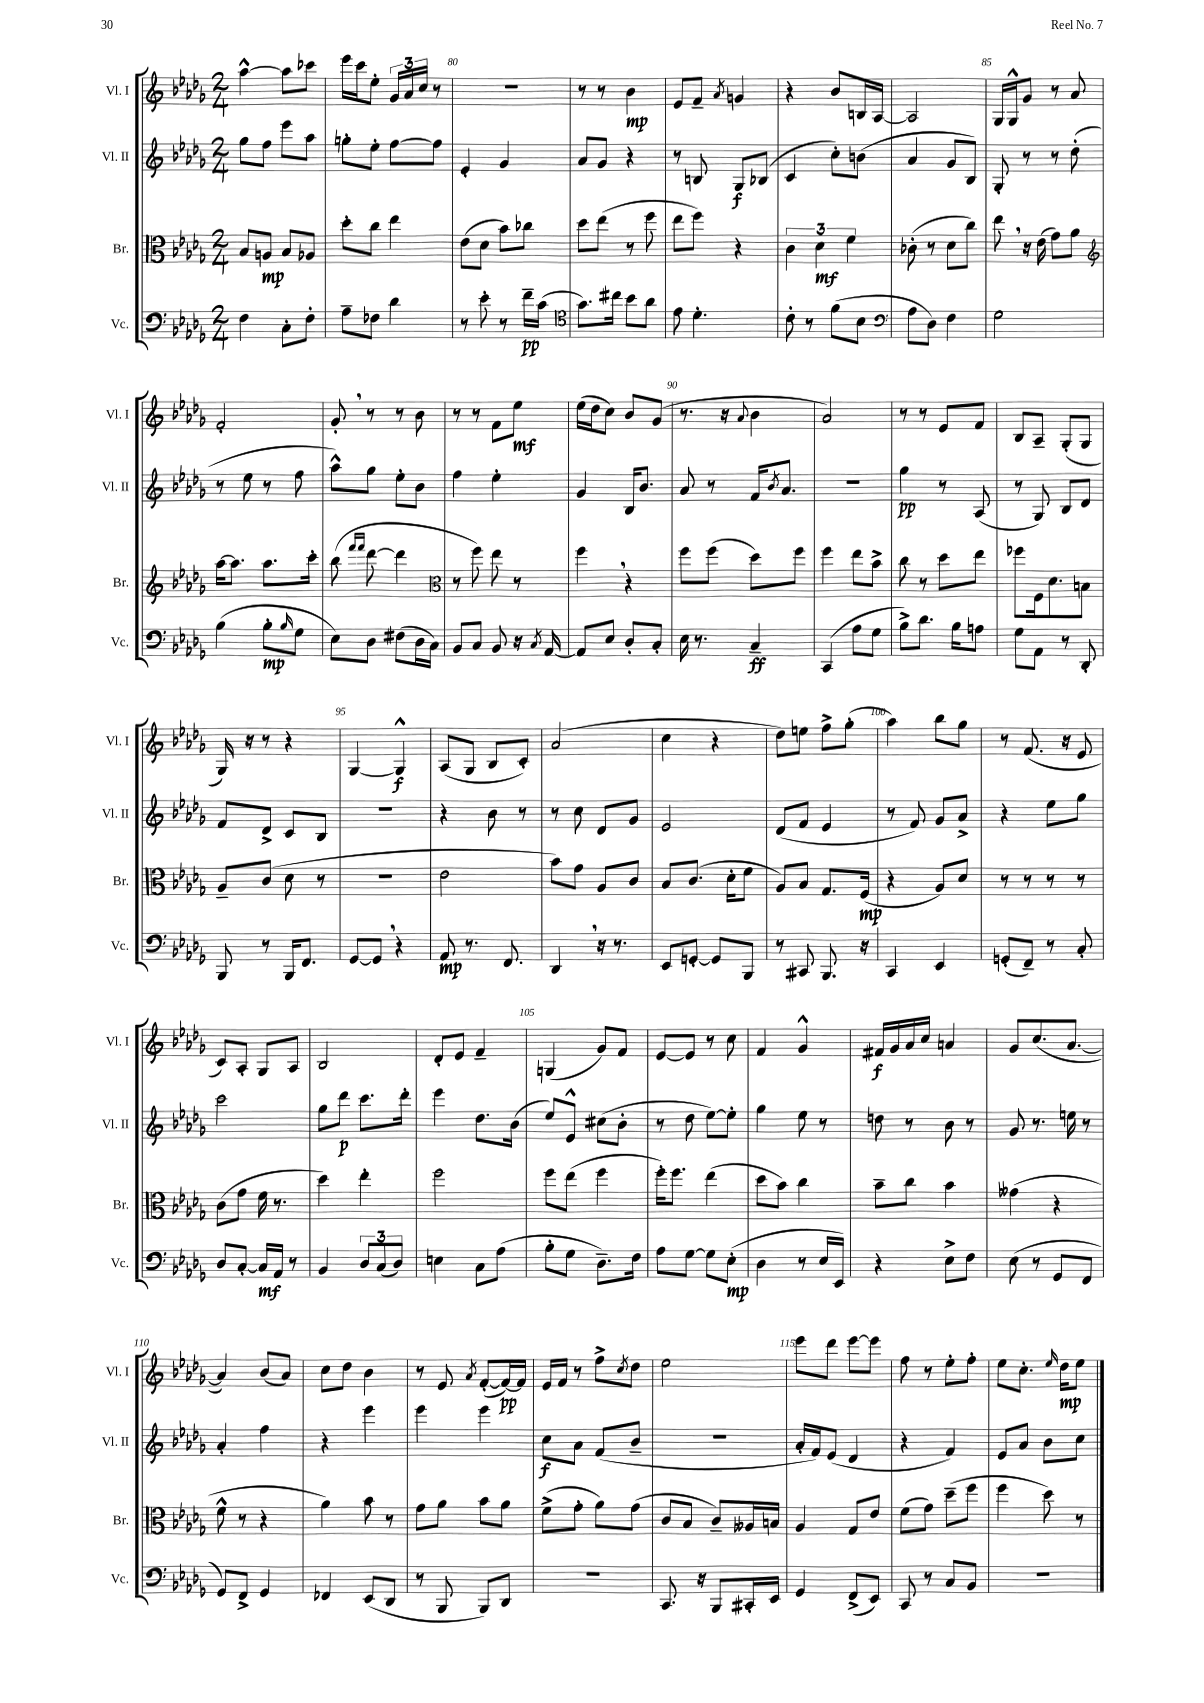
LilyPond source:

<<
\new StaffGroup <<
\new Staff = "s0" \with { instrumentName = "Vl. I" shortInstrumentName = "Vl. I" } {
    \clef treble \key des \major \numericTimeSignature \time 2/4
    aes''4~-^ aes''8 ces'''8 |
    ees'''16 c'''16 ees''8-. \tuplet 3/2 { ges'16 aes'16 c''16 } r8 |
    R2 |
    r8 r8 bes'4\mp |
    ees'8 f'8-- \acciaccatura { aes'8 } g'4 |
    r4 bes'8 b16 aes16~ |
    aes2 |
    ges16 ges16-^ ges'8 r8 aes'8 |
    f'2-. |
    ges'8-. \breathe r8 r8 bes'8 |
    r8 r8 f'8 ees''8\mf |
    ees''16( des''16 c''8) bes'8 ges'8( |
    r8. r16 \appoggiatura { aes'8 } bes'4 |
    aes'2) |
    r8 r8 ees'8 f'8 |
    bes8 aes8-- ges8-.( ges8 |
    ges16) r16 r8 r4 |
    ges4~ ges4-^\f |
    aes8( ges8 bes8 c'8-.) |
    aes'2( |
    c''4 r4 |
    des''8) e''8 f''8-> ges''8-.( |
    aes''4) bes''8 ges''8 |
    r8 f'8.( r16 ees'8 |
    c'8) aes8-. ges8 aes8 |
    bes2 |
    des'8-. ees'8 f'4-- |
    g4( ges'8) f'8 |
    ees'8~ ees'8 r8 c''8 |
    f'4 ges'4-^ |
    fis'16\f ges'16 aes'16 c''16 a'4 |
    ges'8 c''8.( aes'8.~ |
    aes'4) bes'8( aes'8) |
    c''8 des''8 bes'4 |
    r8 ees'8 \acciaccatura { aes'8 } f'8~-.( f'16~\pp) f'16 |
    ees'16 f'16 r8 f''8-> \acciaccatura { c''8 } des''8 |
    ees''2 |
    ees'''8 des'''8 ees'''8~ ees'''8 |
    f''8 r8 ees''8-. f''8-. |
    ees''8 c''8.-. \grace { ees''16 } des''16\mp ees''8 \bar "|." |
}
\new Staff = "s1" \with { instrumentName = "Vl. II" shortInstrumentName = "Vl. II" } {
    \clef treble \key des \major \numericTimeSignature \time 2/4
    ges''8 f''8 ees'''8 aes''8 |
    g''8-. ees''8-. f''8~ f''8 |
    ees'4-. ges'4 |
    aes'8 ges'8 r4 |
    r8 b8 ges8\f bes8( |
    c'4 c''8-.) b'8( |
    aes'4 ges'8 bes8) |
    ges8-. r8 r8 des''8-.( |
    r8 ees''8 r8 f''8 |
    aes''8-^) ges''8 ees''8-. bes'8 |
    f''4 ees''4-. |
    ges'4 bes16 bes'8. |
    aes'8 r8 f'16 \acciaccatura { bes'8 } aes'8. |
    r2 |
    ges''4\pp r8 aes8( |
    r8 ges8) bes8 des'8 |
    f'8 des'8-> c'8 bes8 |
    R2 |
    r4 bes'8 r8 |
    r8 c''8 des'8 ges'8 |
    ees'2 |
    des'8( f'8 ees'4 |
    r8 f'8) ges'8 aes'8-> |
    r4 ees''8 ges''8 |
    c'''2 |
    ges''8 des'''8\p c'''8. des'''16-. |
    ees'''4 des''8. bes'16( |
    ees''8) ees'8-^ cis''8( bes'8-. |
    r8 des''8 ees''8~) ees''8-. |
    ges''4 ees''8 r8 |
    d''8 r8 bes'8 r8 |
    ges'8 r8. e''16 r8 |
    aes'4-. f''4 |
    r4 ees'''4 |
    ees'''4 ees'''4 |
    c''8\f aes'8 f'8( bes'8-- |
    R2 |
    aes'16-. f'16) ees'8( des'4 |
    r4 f'4) |
    ees'8 aes'8 bes'8 c''8 \bar "|." |
}
\new Staff = "s2" \with { instrumentName = "Br." shortInstrumentName = "Br." } {
    \clef alto \key des \major \numericTimeSignature \time 2/4
    bes8 a8\mp bes8 aes8 |
    des''8-. c''8 ees''4 |
    ees'8( des'8 bes'8) ces''8 |
    des''8 ees''8( r8 f''8 |
    ees''8 f''8) r4 |
    \tuplet 3/2 { c'4 des'4\mf f'4 } |
    ces'8-.( r8 des'8 c''8) |
    ees''8 \breathe r16 ees'16( ges'8) aes'8 |
    \clef treble aes''16~ aes''8. aes''8. c'''16-. |
    bes''8( \grace { f'''16 f'''16 } des'''8~ des'''4 |
    \clef alto r8 f''8) ees''8 r8 |
    f''4 \breathe r4 |
    f''8 f''8( des''8) f''8 |
    f''4 ees''8 bes'8-> |
    c''8 r8 des''8 ees''8 |
    fes''8 f16 des'8. b8 |
    aes8-- c'8( des'8 r8 |
    R2 |
    ees'2 |
    bes'8) ges'8 aes8 c'8 |
    bes8 c'8.( des'16-. f'8 |
    aes8) bes8 ges8. f16\mp( |
    r4 aes8) des'8 |
    r8 r8 r8 r8 |
    c'8( ges'8 f'16 r8. |
    des''4) ees''4-. |
    f''2 |
    f''8 ees''8( f''4 |
    f''16-.) f''8. ees''4( |
    des''8 bes'8) c''4 |
    bes'8-- c''8 bes'4 |
    geses'4( r4 |
    f'8-^ r8 r4 |
    aes'4) bes'8 r8 |
    ges'8 aes'8 bes'8 aes'8 |
    f'8->( ges'8-. aes'8) ges'8( |
    c'8 bes8 c'8--) aeses16 b16 |
    aes4 ges8 ees'8 |
    f'8( ges'8) des''8--( f''8 |
    f''4 des''8) r8 \bar "|." |
}
\new Staff = "s3" \with { instrumentName = "Vc." shortInstrumentName = "Vc." } {
    \clef bass \key des \major \numericTimeSignature \time 2/4
    f4 c8-. f8-. |
    aes8-- fes8 des'4 |
    r8 ees'8-. r8 f'16--\pp c'16( |
    \clef tenor ges'8.) cis''16 bes'8 aes'8 |
    ees'8 des'4.-. |
    c'8-. r8 f'8( bes8 |
    \clef bass aes8 des8) f4 |
    ges2 |
    bes4( bes8-.\mp \grace { bes16 } ges8 |
    ees8) des8 fis8( des16 c16) |
    bes,8 c8 bes,8 r16 \acciaccatura { c8 } aes,16~ |
    aes,8 ees8 des8-. c8-. |
    ees16 r8. c4--\ff |
    c,4( aes8 ges8 |
    bes8->) des'8. bes16 a8 |
    ges8 aes,8 r8 des,8-. |
    bes,,8 r8 bes,,16 f,8. |
    ges,8~ ges,8 \breathe r4 |
    aes,8\mp r8. f,8. |
    des,4 \breathe r16 r8. |
    ees,8 g,8~-. g,8 bes,,8 |
    r8 cis,8 bes,,8. r16 |
    c,4 ees,4 |
    g,8-.( f,8--) r8 c8-. |
    des8 c8~-. c16\mf aes,16 r8 |
    bes,4 \tuplet 3/2 { des8 c8( des8) } |
    e4 c8 aes8( |
    bes8-. ges8 des8.--) f16 |
    aes8 ges8~ ges8 ees8-.\mp( |
    des4 r8 ees16 ees,16) |
    r4 ees8-> f8 |
    ees8( r8 ges,8 f,8 |
    ges,8) f,8-> ges,4 |
    fes,4 ees,8( des,8 |
    r8 bes,,8 bes,,8) des,8 |
    R2 |
    c,8. r16 bes,,8 cis,16-. ees,16 |
    ges,4 f,8->( ees,8) |
    c,8 r8 c8 bes,8 |
    R2 \bar "|." |
}
>>
>>
\layout { \context { \Score currentBarNumber = #78 \override BarNumber.break-visibility = ##(#f #t #t) barNumberVisibility = #(every-nth-bar-number-visible 5) } }
